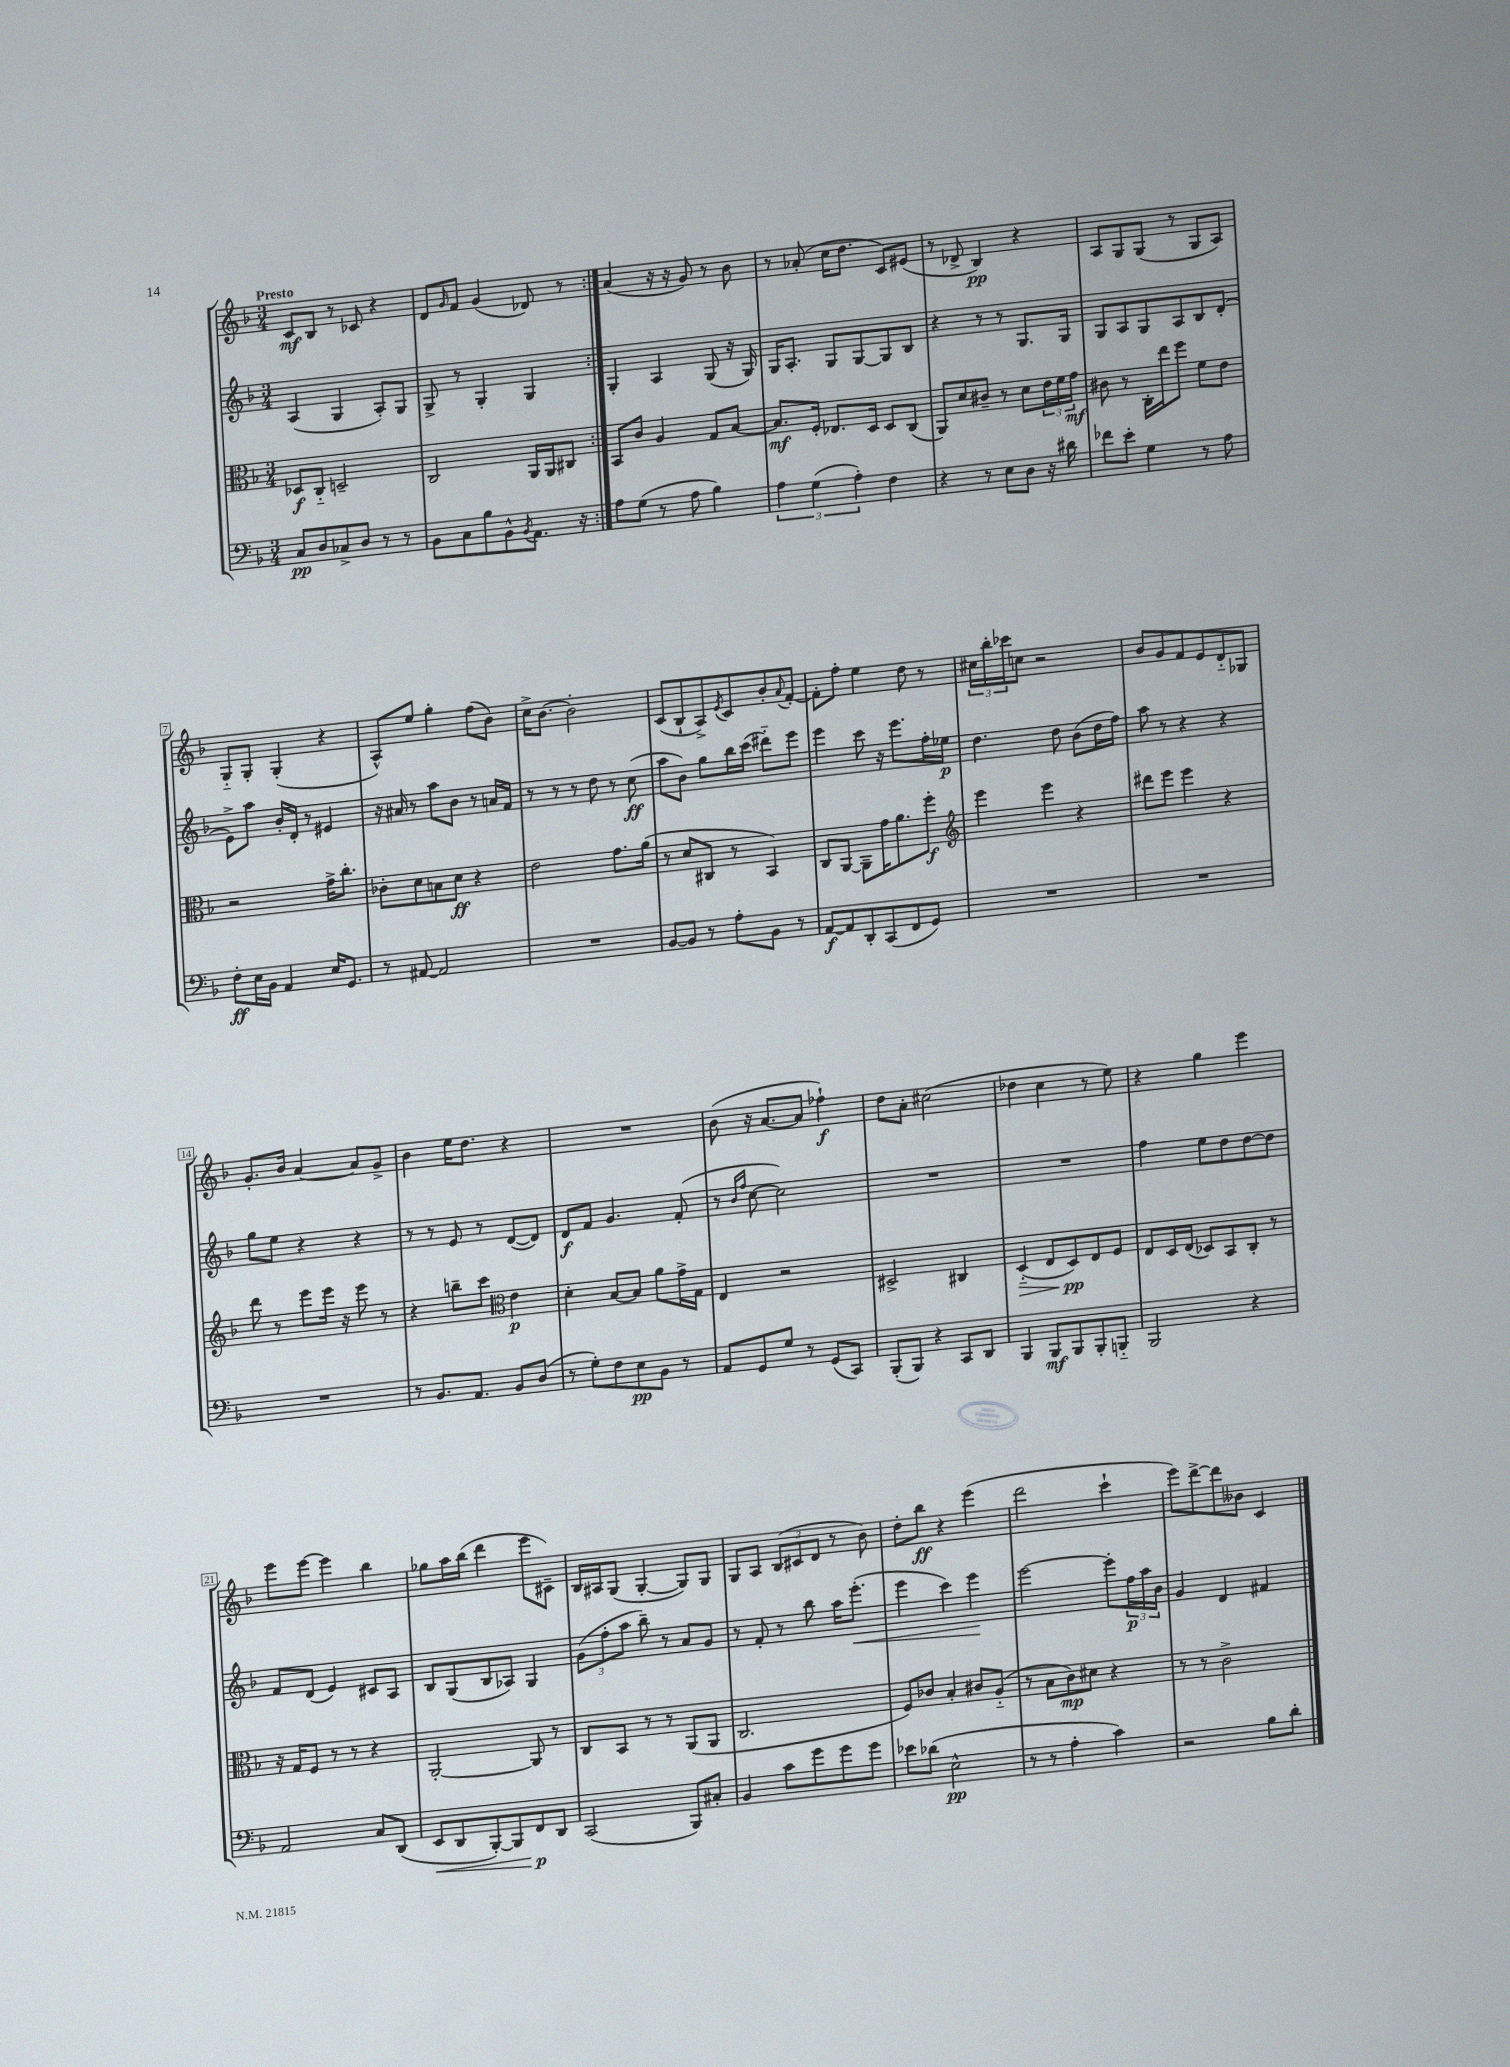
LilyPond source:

<<
\new StaffGroup <<
\new Staff = "s0" {
    \clef treble \key f \major \numericTimeSignature \time 3/4 \tempo "Presto"
    \repeat volta 2 { c'8\mf bes8 r8 ces'8 r4 |
    d'8 \grace { g'16 } f'8 g'4( des'8) r8 | }
    a'4( r16 r16 g'8) r8 bes'8 |
    r8 aes'8-.( c''16 d''8. c'8) eis'8( |
    r8 des'8-> bes4\pp) r4 |
    a8 g8 g8( r8 g8 a8) |
    g8-_ g8-. g4-.( r4 |
    a8-^) e''8 g''4-. f''8( bes'8) |
    c''16-> bes'8.~ bes'2-. |
    c'8( bes8-! a8->) \acciaccatura { e'8 } c'8 bes'8-. \appoggiatura { a'8 } f'8~-. |
    f'8-. f''8-. e''4 d''8 r8 |
    \tuplet 3/2 { cis''16 bes''16-. ces'''16 } c''8 r2 |
    bes'8 g'8 f'8 e'8 d'8-_ ges8 |
    g'8.-. bes'16 a'4~ a'8 g'8-> |
    bes'4 e''16 d''8. r4 |
    R2. |
    bes'8( r16 a'8.~ a'8 fes''4-!\f) |
    d''8 a'8-. cis''2( |
    des''4 c''4 r8 e''8) |
    r4 g''4 e'''4 |
    e'''8 e'''8~ e'''4 bes''4 |
    ges''8 a''16 bes''16( d'''4 e'''8 cis'8--) |
    bes16 ais16 g8( g4~-. g8) g8 |
    g8 a8 \tuplet 3/2 { bes8( cis'8 d'8 } r8 bes'8) |
    d''8-. bes''8\ff r4 e'''4( |
    d'''2 c'''4-! |
    e'''8) d'''8~-> d'''8 beses'8 c'4 \bar "|." |
}
\new Staff = "s1" {
    \clef treble \key f \major \numericTimeSignature \time 3/4
    \repeat volta 2 { a4( g4 a8-.) g8 |
    g8-> r8 g4-. g4 | }
    g4-. a4 g8( r16 g16) |
    g16 a8.-. g8 g8~ g8 bes8 |
    r4 r8 r8 g8. g16 |
    g8 a8 g8 a8 bes8 d'8-.( |
    e'8->) a''8 bes'16-. d'16-. r8 eis'4 |
    r16 ais'16 r8 a''8 bes'8 r8 a'16 f'16 |
    r8 r8 r8 d''8 r8 c''8\ff( |
    a''8 bes'8) g''8 bes''16 c'''16( dis'''8-_) e'''8 |
    e'''4 c'''8 r16 e'''8. f''16-. ees''16\p |
    d''4. d''8 bes'8( d''16 f''16) |
    a''8 r8 r4 r4 |
    g''8 e''8 r4 r4 |
    r8 r8 e'8 r8 d'8~( d'8) |
    d'8\f f'8 g'4. f'8-.( |
    r8 \grace { bes'16 f''16 } c''8~ c''2) |
    R2. |
    R2. |
    f''4 e''8 d''8 d''8~ d''8 |
    f'8 d'8( e'4) cis'8 a8 |
    bes8 g8( bes8 aes8) g4 |
    \tuplet 3/2 { g'8( f''8-. a''8 } bes''8--) r8 a'8 g'8 |
    r8 f'8-. r8 bes''8 a''16 e'''8.-.\<( |
    e'''4 c'''4) e'''4\! |
    e'''2~ e'''8-. \tuplet 3/2 { f''16\p a''16 bes'16 } |
    g'4 d'4 fis'4 \bar "|." |
}
\new Staff = "s2" {
    \clef alto \key f \major \numericTimeSignature \time 3/4
    \repeat volta 2 { des8\f c8-_ d2-- |
    c2 a,16 a,16 cis8 | }
    bes,8 c'8 a4 g8 bes8~ |
    bes8.\mf f16-. ees8. d16 d8 c8( |
    a,8) d'8 cis'8-- r8 d'8 \tuplet 3/2 { e'16 f'16 g'16\mf } |
    cis'8 r8 c16-. e''16 f''8 f'8 e'8 |
    r2 g'16-> c''8.-. |
    ces'8-. d'8 b8 d'8\ff r4 |
    e'2 g'8. a'16( |
    r8 d'8 cis8 r8 bes,4) |
    c8 a,8~ a,8-- g'16 a'8. f''8-.\f |
    \clef treble e'''4 e'''4 r4 |
    dis'''8 e'''8 e'''4 r4 |
    d'''8 r8 e'''8 e'''16 r16 e'''8 r8 |
    r4 b''8-- c'''8 \clef alto e'4\p |
    d'4-. bes8~ bes8 a'8 g'16-> g16 |
    e4 r2 |
    dis2-> cis4 |
    d4-_\>( e8 d8\pp\!) e8 f8 |
    e8 d16 e16( des8) bes,8 c8-. r8 |
    r16 g16 f8 r8 r8 r4 |
    a,2~-. a,8 r8 |
    c8 bes,8 r8 r8 a,8( a,8 |
    c2. |
    f8) ces'8 bes4-. cis'8 a8-_( |
    r8 bes8 c'8\mp) dis'8 r4 |
    r8 r8 c'2-> \bar "|." |
}
\new Staff = "s3" {
    \clef bass \key f \major \numericTimeSignature \time 3/4
    \repeat volta 2 { c8\pp d8 ces8-> d8 r8 r8 |
    bes,8 c8 bes8 bes,8-^ \acciaccatura { bes,8 } a,8. r16 | }
    a8 g8( r8 a8 bes4) |
    \tuplet 3/2 { a4 g4( a4-.) } f4 |
    r4 r8 e8 d8 r16 dis'16 |
    fes'8 e'8-. g4 r8 a8 |
    f8-.\ff e16 bes,16 a,4 e16 g,8. |
    r8 ais,8~ ais,2 |
    R2. |
    bes,8~ bes,8 r8 a8-. bes,8 r8 |
    a,8~\f a,8 d,8-. c,8( f,8 g,8) |
    R2. |
    R2. |
    R2. |
    r8 bes,8. a,8. bes,8 d8( |
    r8 g8-.) f8 e8\pp bes,8 r8 |
    a,8 g,8 g8 r8 g,8( c,8) |
    bes,,8-.( bes,,8) r4 c,8 d,8 |
    bes,,4 bes,,8\mf bes,,8 bes,,8-. b,,8-_ |
    bes,,2 r4 |
    a,2 c8 d,8( |
    e,8\< d,8 bes,,8~-.) bes,,8 f,8\p\! d,8 |
    c,2( bes,,8) cis8-. |
    bes,4 c'8 g'8 g'8 g'8 |
    ees'8 des'8( e2-^\pp |
    r8 r8 a4-. c'4) |
    r2 bes8 d'8-. \bar "|." |
}
>>
>>
\layout { \context { \Score \override BarNumber.stencil = #(make-stencil-boxer 0.1 0.3 ly:text-interface::print) } }
